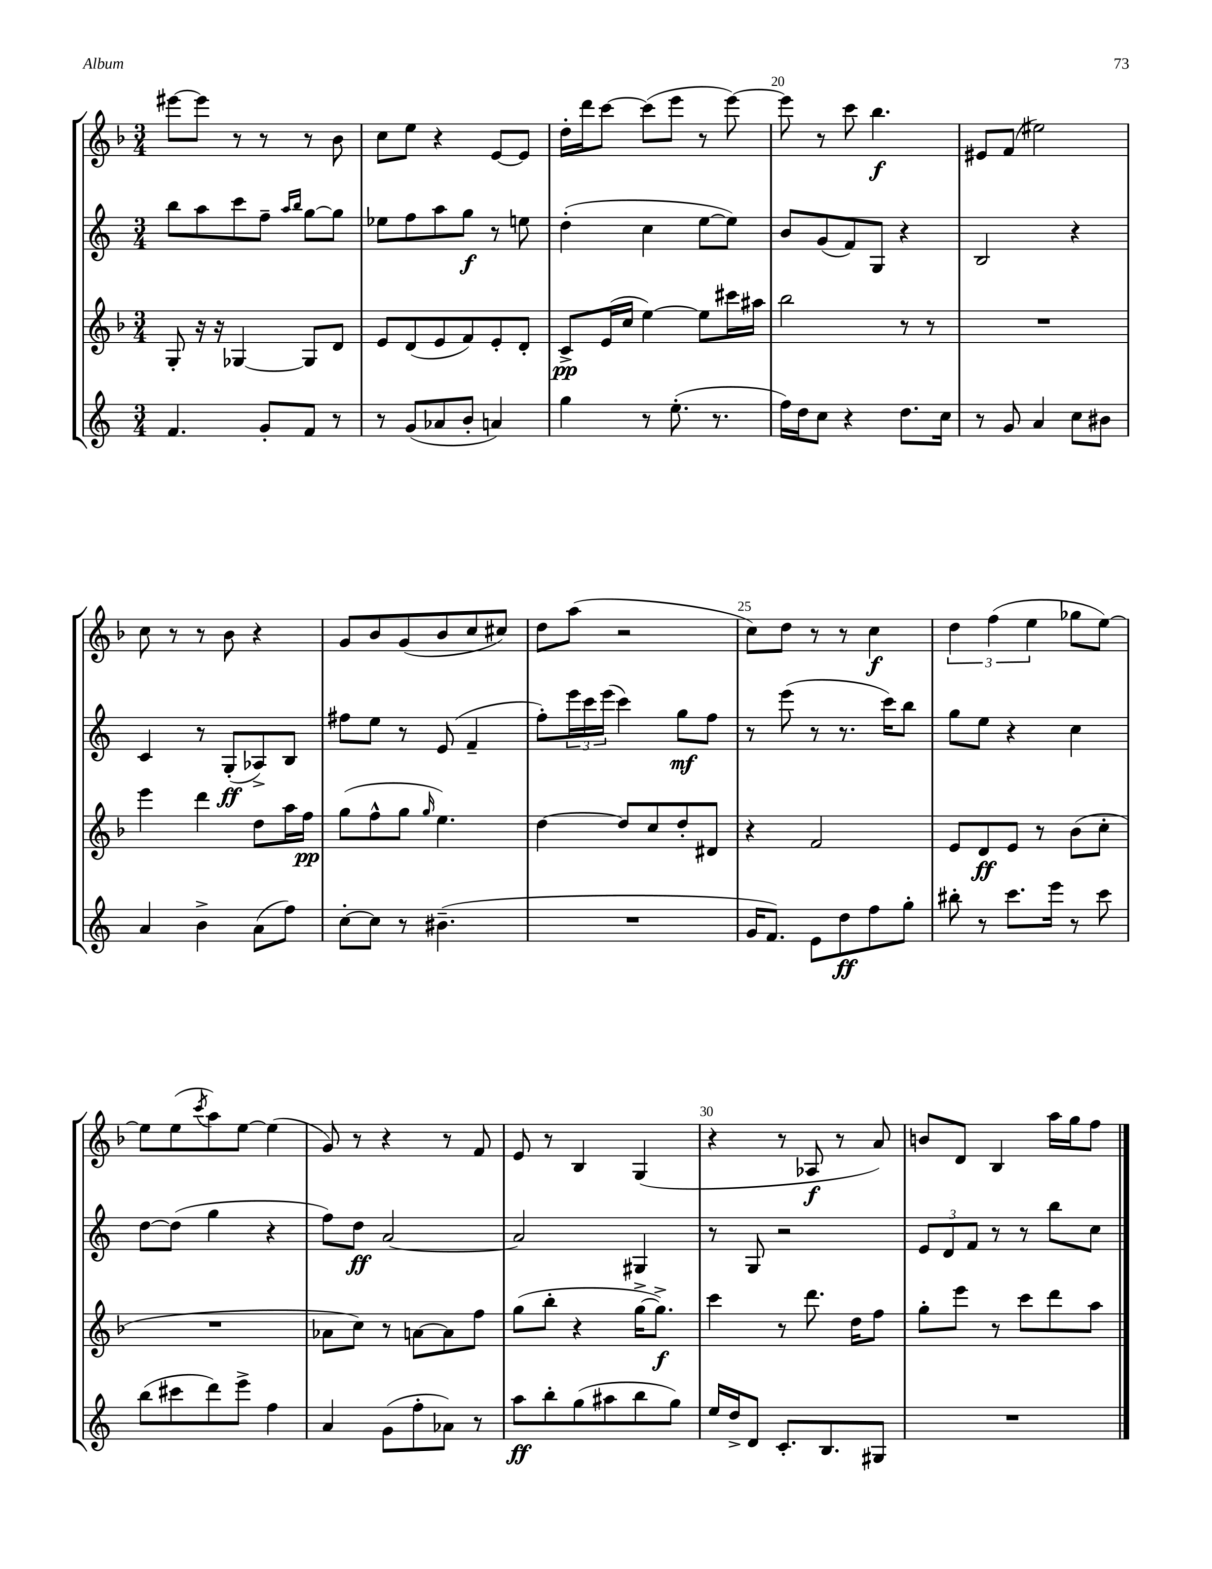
<<
\new StaffGroup <<
\new Staff = "s0" {
    \clef treble \key f \major \numericTimeSignature \time 3/4
    eis'''8~ eis'''8 r8 r8 r8 bes'8 |
    c''8 e''8 r4 e'8~ e'8 |
    d''16-. d'''16 c'''8~ c'''8( e'''8 r8 e'''8~) |
    e'''8 r8 c'''8 bes''4.\f |
    eis'8 f'8( eis''2) |
    c''8 r8 r8 bes'8 r4 |
    g'8 bes'8 g'8( bes'8 c''8 cis''8) |
    d''8 a''8( r2 |
    c''8) d''8 r8 r8 c''4\f |
    \tuplet 3/2 { d''4 f''4( e''4 } ges''8 e''8~) |
    e''8 e''8( \acciaccatura { c'''8 } a''8) e''8~ e''4( |
    g'8) r8 r4 r8 f'8 |
    e'8 r8 bes4 g4( |
    r4 r8 aes8\f r8 a'8) |
    b'8 d'8 bes4 a''16 g''16 f''8 \bar "|." |
}
\new Staff = "s1" {
    \clef treble \key c \major \numericTimeSignature \time 3/4
    b''8 a''8 c'''8 f''8-- \grace { a''16 b''16 } g''8~ g''8 |
    ees''8 f''8 a''8 g''8\f r8 e''8 |
    d''4-.( c''4 e''8~ e''8) |
    b'8 g'8( f'8) g8 r4 |
    b2 r4 |
    c'4 r8 g8-.\ff( aes8->) b8 |
    fis''8 e''8 r8 e'8( f'4-- |
    f''8-.) \tuplet 3/2 { e'''16 c'''16 e'''16( } c'''4) g''8\mf f''8 |
    r8 e'''8( r8 r8. c'''16) b''8 |
    g''8 e''8 r4 c''4 |
    d''8~ d''8( g''4 r4 |
    f''8) d''8\ff a'2~ |
    a'2 gis4 |
    r8 g8 r2 |
    \tuplet 3/2 { e'8 d'8 f'8 } r8 r8 b''8 c''8 \bar "|." |
}
\new Staff = "s2" {
    \clef treble \key f \major \numericTimeSignature \time 3/4
    g8-. r16 r16 ges4~ ges8 d'8 |
    e'8 d'8( e'8 f'8) e'8-. d'8-. |
    c'8->\pp e'16( c''16 e''4~) e''8 cis'''16 ais''16 |
    bes''2 r8 r8 |
    R2. |
    e'''4 d'''4 d''8 a''16 f''16\pp |
    g''8( f''8-^ g''8 \grace { g''16 } e''4.) |
    d''4~ d''8 c''8 d''8-. dis'8 |
    r4 f'2 |
    e'8 d'8\ff e'8 r8 bes'8( c''8-. |
    R2. |
    aes'8 c''8) r8 a'8~ a'8 f''8 |
    g''8( bes''8-. r4 g''16~-> g''8.->\f) |
    c'''4 r8 d'''8. d''16 f''8 |
    g''8-. e'''8 r8 c'''8 d'''8 a''8 \bar "|." |
}
\new Staff = "s3" {
    \clef treble \key c \major \numericTimeSignature \time 3/4
    f'4. g'8-. f'8 r8 |
    r8 g'8( aes'8 b'8-. a'4) |
    g''4 r8 e''8.-.( r8. |
    f''16) d''16 c''8 r4 d''8. c''16 |
    r8 g'8 a'4 c''8 bis'8 |
    a'4 b'4-> a'8( f''8) |
    c''8~-. c''8 r8 bis'4.--( |
    R2. |
    g'16 f'8.) e'8 d''8\ff f''8 g''8-. |
    bis''8-. r8 c'''8. e'''16 r8 c'''8 |
    b''8( cis'''8 d'''8) e'''8-> f''4 |
    a'4 g'8( f''8-. aes'8) r8 |
    a''8\ff b''8-. g''8( ais''8 b''8 g''8) |
    e''16 d''16-> d'8 c'8.-. b8. gis8 |
    R2. \bar "|." |
}
>>
>>
\layout { \context { \Score currentBarNumber = #17 \override BarNumber.break-visibility = ##(#f #t #t) barNumberVisibility = #(every-nth-bar-number-visible 5) } }
